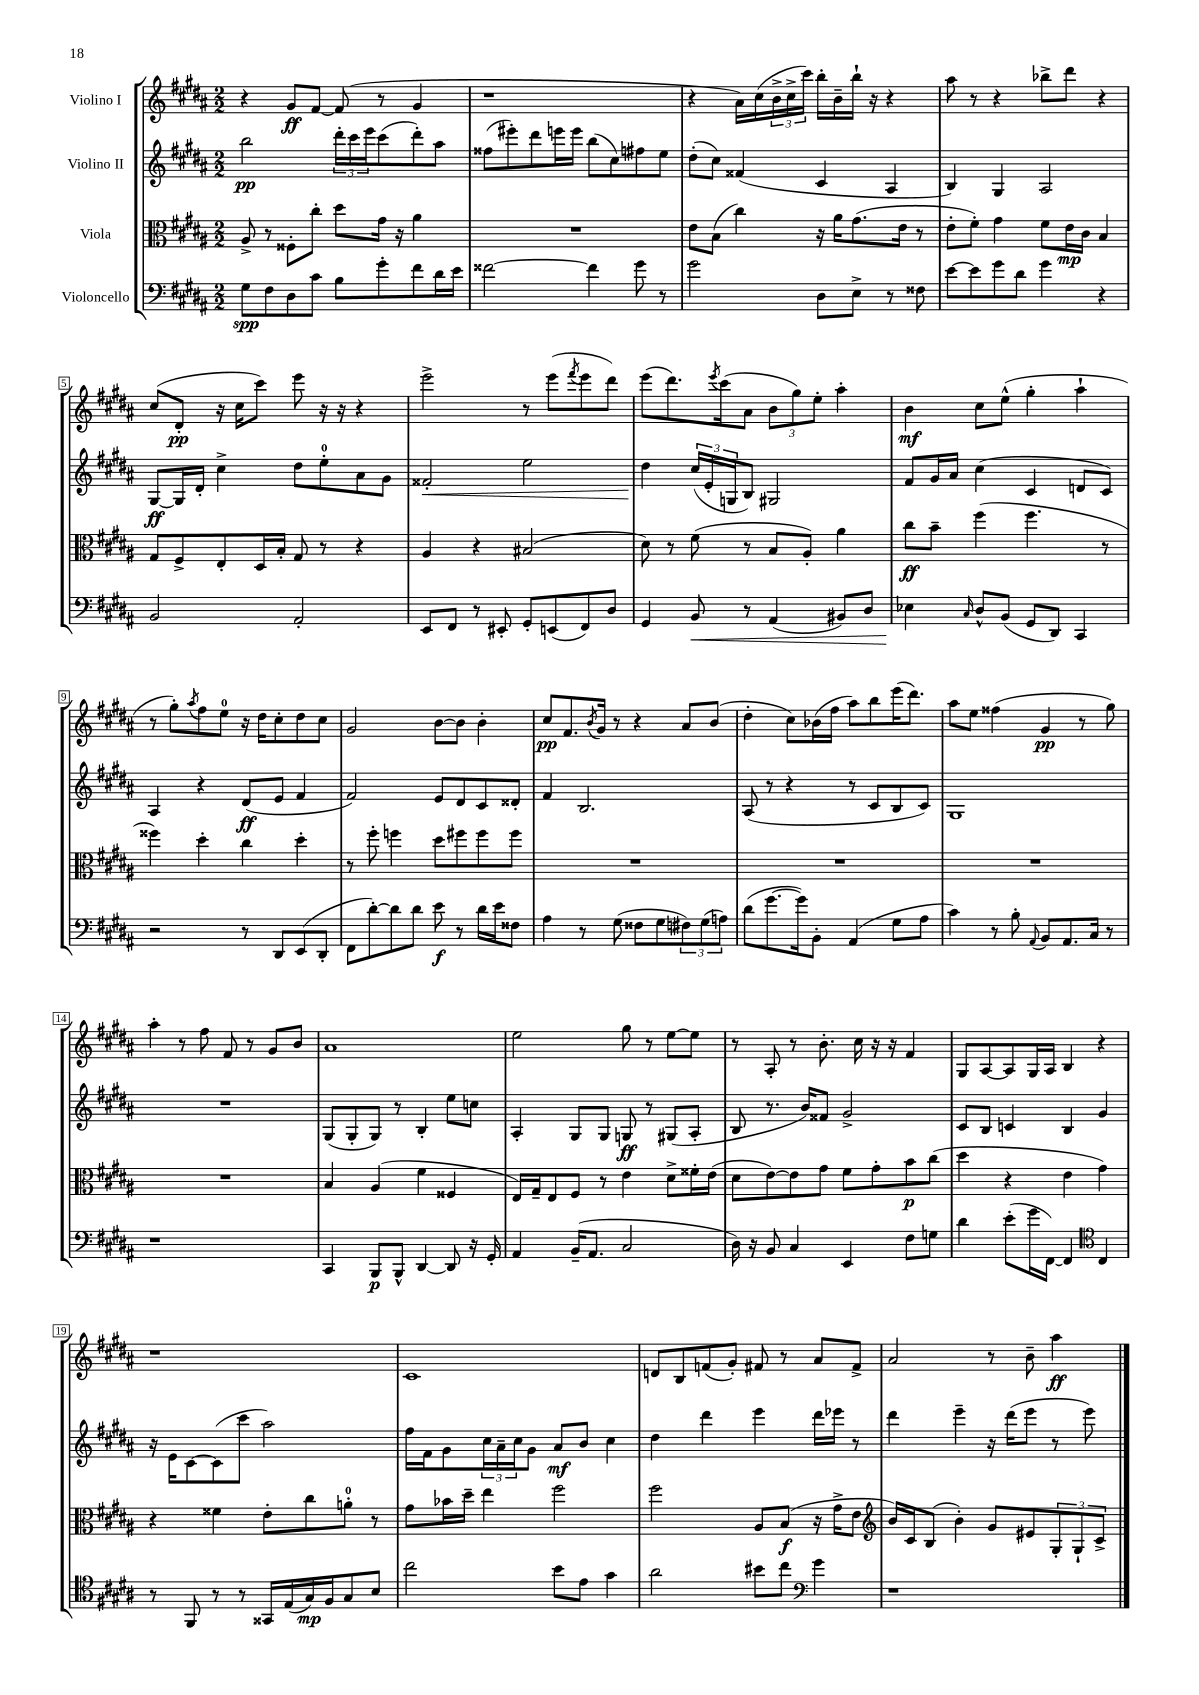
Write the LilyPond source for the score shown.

<<
\new StaffGroup <<
\new Staff = "s0" \with { instrumentName = "Violino I" } {
    \clef treble \key b \major \numericTimeSignature \time 2/2
    r4 gis'8\ff fis'8~ fis'8( r8 gis'4 |
    r1 |
    r4 ais'16) cis''16( \tuplet 3/2 { b'16-> cis''16-> cis'''16) } b''16-. b'16-- b''16-! r16 r4 |
    ais''8 r8 r4 bes''8-> dis'''8 r4 |
    cis''8( dis'8-.\pp r16 cis''16 cis'''8) e'''8 r16 r16 r4 |
    e'''2-> r8 e'''8( \acciaccatura { fis'''8 } e'''8 dis'''8) |
    e'''8( dis'''8.) \acciaccatura { e'''8 } cis'''16( ais'8 \tuplet 3/2 { b'8 gis''8) e''8-. } ais''4-. |
    b'4\mf cis''8 e''8-^( gis''4-. ais''4-! |
    r8 gis''8-.) \acciaccatura { ais''8 } fis''8 e''8-0 r16 dis''16 cis''8-. dis''8 cis''8 |
    gis'2 b'8~ b'8 b'4-. |
    cis''8\pp fis'8. \acciaccatura { b'8 } gis'16 r8 r4 ais'8 b'8( |
    dis''4-. cis''8) bes'16( fis''16 ais''8) b''8 e'''16( dis'''8.) |
    ais''8 e''8 fisis''4( gis'4\pp r8 gis''8) |
    ais''4-. r8 fis''8 fis'8 r8 gis'8 b'8 |
    ais'1 |
    e''2 gis''8 r8 e''8~ e''8 |
    r8 ais8-. r8 b'8.-. cis''16 r16 r16 fis'4 |
    gis8 ais8~ ais8 gis16 ais16 b4 r4 |
    r1 |
    cis'1 |
    d'8 b8 f'8( gis'8-.) fis'8 r8 ais'8 fis'8-> |
    ais'2 r8 b'8-- ais''4\ff \bar "|." |
}
\new Staff = "s1" \with { instrumentName = "Violino II" } {
    \clef treble \key b \major \numericTimeSignature \time 2/2
    b''2\pp \tuplet 3/2 { dis'''16-. cis'''16 e'''16 } cis'''8( dis'''8-.) ais''8 |
    fisis''8( eis'''8-.) dis'''8 e'''16 e'''16 b''8( cis''8) fis''8 e''8 |
    dis''8-.( cis''8) fisis'4( cis'4 ais4 |
    b4) gis4 ais2 |
    gis8~\ff gis16 dis'16-. cis''4-> dis''8 e''8-0-. ais'8 gis'8 |
    fisis'2-.\< e''2 |
    dis''4\! \tuplet 3/2 { cis''16( e'16-. g16 } b8) gis2 |
    fis'8 gis'16 ais'16 cis''4( cis'4 d'8 cis'8) |
    ais4 r4 dis'8\ff( e'8 fis'4 |
    fis'2) e'8 dis'8 cis'8 disis'8-. |
    fis'4 b2. |
    ais8( r8 r4 r8 cis'8 b8 cis'8) |
    gis1 |
    R1 |
    gis8( gis8-. gis8) r8 b4-. e''8 c''8 |
    ais4-. gis8 gis8 g8\ff r8 gis8( ais8-. |
    b8 r8. b'16) fisis'8 gis'2-> |
    cis'8 b8 c'4 b4 gis'4 |
    r16 e'16 cis'8~ cis'8( cis'''8 ais''2) |
    fis''16 fis'16 gis'8 \tuplet 3/2 { cis''16 ais'16-- cis''16 } gis'8 ais'8\mf b'8 cis''4 |
    dis''4 dis'''4 e'''4 dis'''16 ees'''16 r8 |
    dis'''4 e'''4-- r16 dis'''16( e'''8 r8 e'''8) \bar "|." |
}
\new Staff = "s2" \with { instrumentName = "Viola" } {
    \clef alto \key b \major \numericTimeSignature \time 2/2
    ais8-> r8 fisis8-. cis''8-. dis''8 gis'16 r16 ais'4 |
    R1 |
    e'8 b8( cis''4) r16 ais'16 gis'8.( e'16 r8 |
    e'8-. fis'8-.) gis'4 fis'8 e'16\mp cis'16 b4 |
    gis8 fis8-> e8-. dis16 b16-. gis8 r8 r4 |
    ais4 r4 bis2( |
    dis'8) r8 fis'8( r8 b8 ais8-.) ais'4 |
    cis''8\ff b'8-- fis''4( fis''4. r8 |
    fisis''4) dis''4-. cis''4 dis''4-. |
    r8 fis''8-. f''4 dis''8 fis''8 fis''8 fis''8 |
    R1 |
    R1 |
    R1 |
    R1 |
    b4 ais4( fis'4 fisis4 |
    e16) gis16-- e8 fis8 r8 e'4 dis'8-> fisis'16-. e'16( |
    dis'8 e'8~) e'8 gis'8 fis'8 gis'8-. b'8\p cis''8( |
    dis''4 r4 e'4 gis'4) |
    r4 fisis'4 e'8-. cis''8 a'8-0-. r8 |
    gis'8 bes'16 dis''16-- e''4 fis''2 |
    fis''2 ais8 b8\f( r16 gis'16-> e'8 |
    \clef treble b'16) cis'16 b8( b'4-.) gis'8 eis'8 \tuplet 3/2 { gis8-. gis8-! cis'8-> } \bar "|." |
}
\new Staff = "s3" \with { instrumentName = "Violoncello" } {
    \clef bass \key b \major \numericTimeSignature \time 2/2
    gis8\spp fis8 dis8 cis'8 b8 gis'8-. fis'8 dis'16 e'16 |
    fisis'2~ fisis'4 gis'8 r8 |
    gis'2 dis8 e8-> r8 fisis8 |
    e'8~ e'8 gis'8 dis'8 gis'4 r4 |
    b,2 ais,2-. |
    e,8 fis,8 r8 eis,8-. gis,8-. e,8( fis,8) dis8 |
    gis,4 b,8\< r8 ais,4( bis,8) dis8 |
    ees4\! \grace { cis16 } dis8-^ b,8( gis,8 dis,8) cis,4 |
    r2 r8 dis,8 e,8( dis,8-. |
    fis,8 dis'8~-.) dis'8 dis'8 e'8\f r8 dis'16 e'16 fisis8 |
    ais4 r8 gis8( fisis8 gis8 \tuplet 3/2 { fis8) gis8( a8) } |
    dis'8( gis'8.~ gis'16) b,8-. ais,4( gis8 ais8 |
    cis'4) r8 b8-. \appoggiatura { ais,8 } b,8 ais,8. cis16 r8 |
    r1 |
    cis,4 b,,8\p b,,8-^ dis,4~ dis,8 r16 gis,16-. |
    ais,4 b,16--( ais,8. cis2 |
    dis16) r16 b,8 cis4 e,4 fis8 g8 |
    dis'4 e'8-.( gis'16 fis,16~) fis,4 \clef tenor cis4 |
    r8 fis,8 r8 r8 gisis,16 e16( gis16\mp) fis16 gis8 b8 |
    cis''2 b'8 e'8 gis'4 |
    ais'2 bis'8 cis''8 \clef bass gis'4 |
    r1 \bar "|." |
}
>>
>>
\layout { \context { \Score \override BarNumber.stencil = #(make-stencil-boxer 0.1 0.3 ly:text-interface::print) } }
